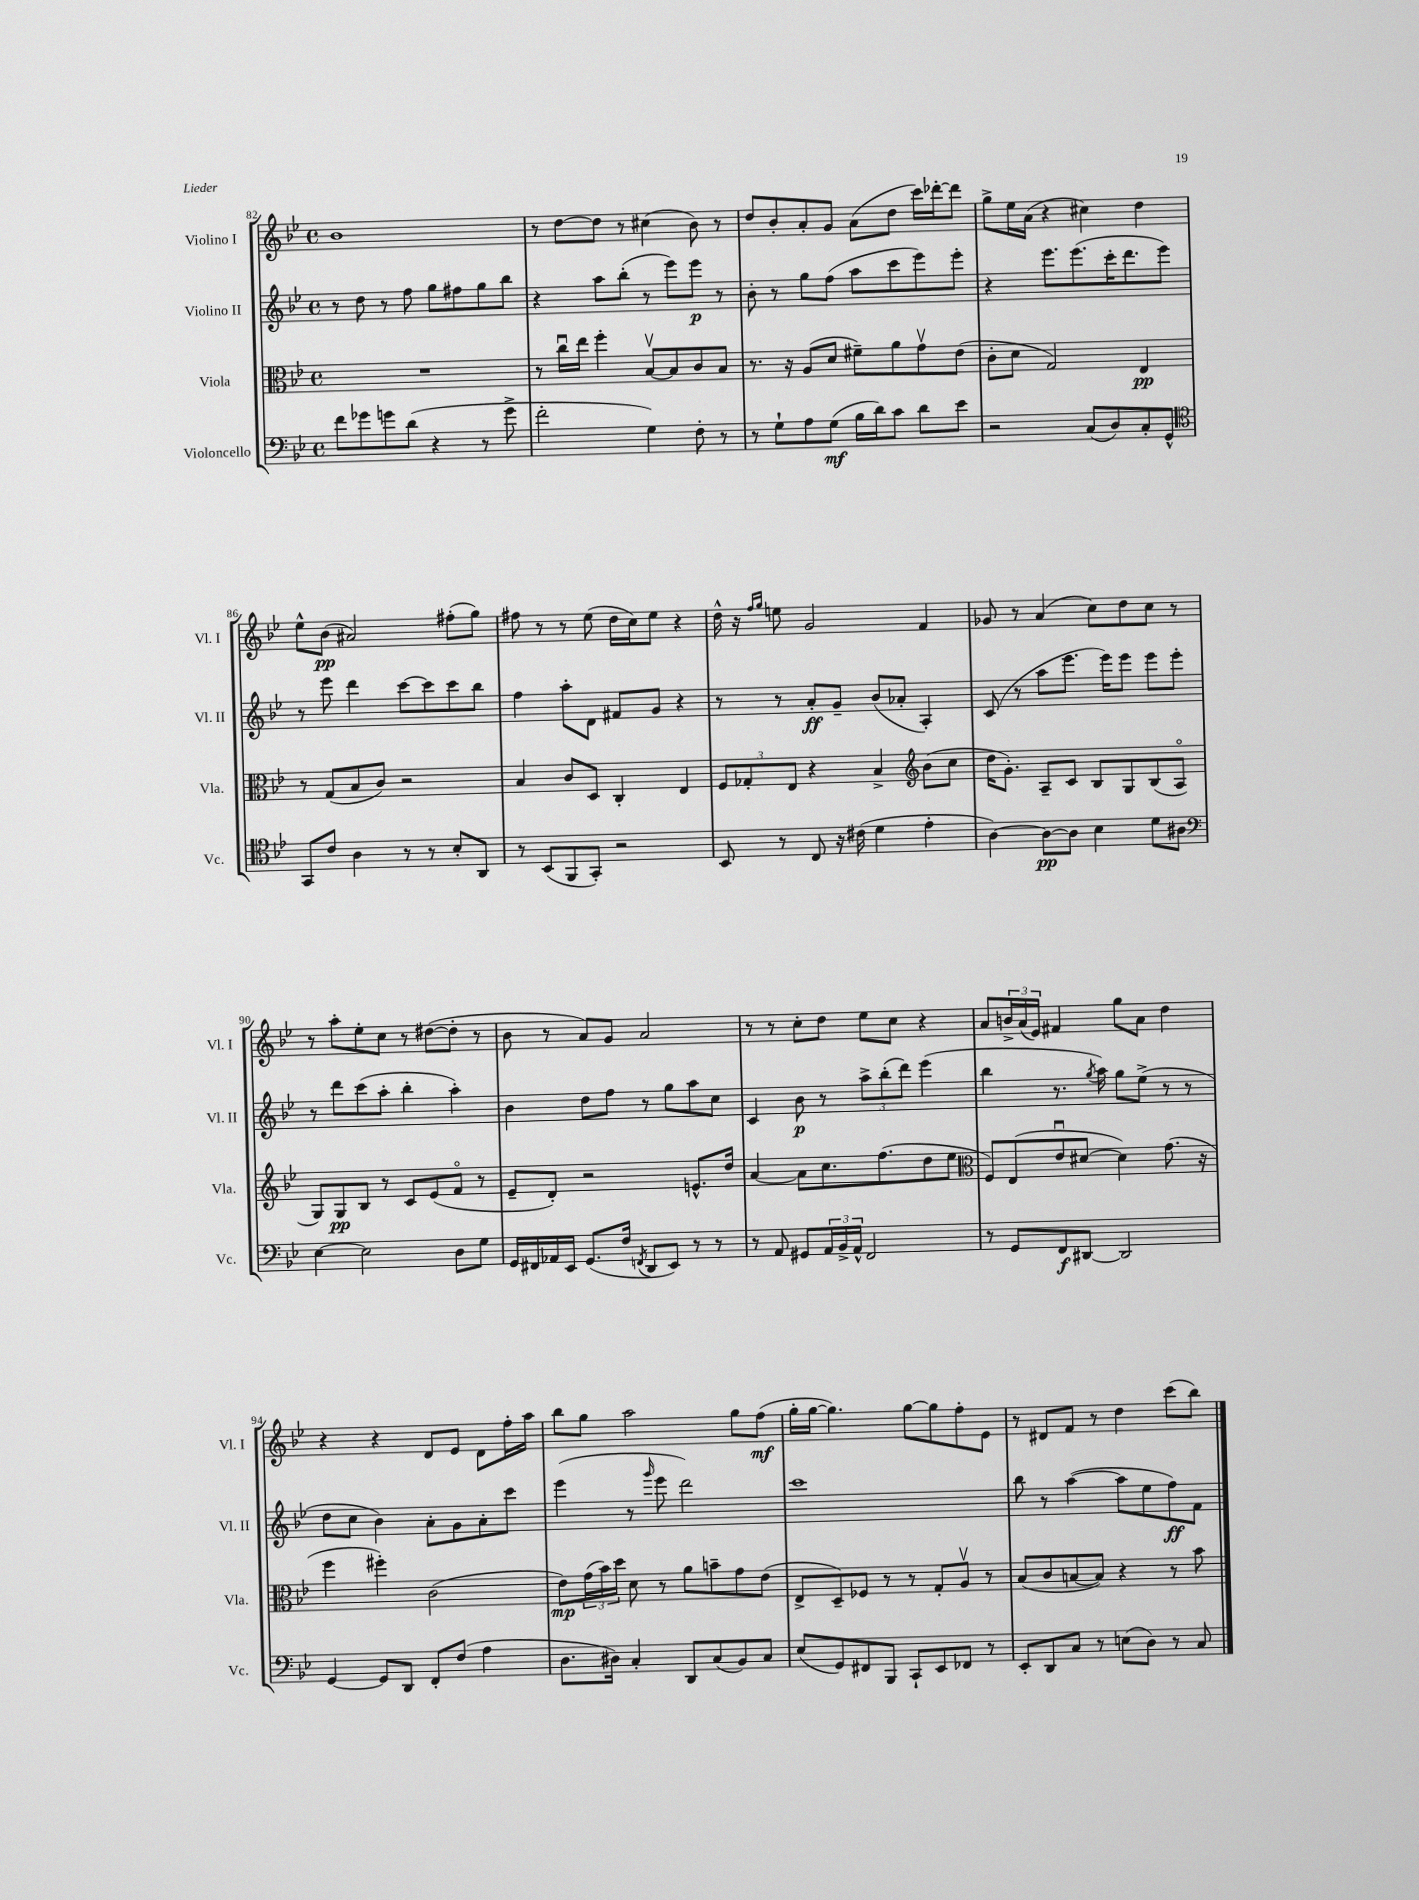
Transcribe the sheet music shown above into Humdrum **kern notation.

**kern	**dynam	**kern	**dynam	**kern	**dynam	**kern	**dynam
*part4	*part4	*part3	*part3	*part2	*part2	*part1	*part1
*staff4	*staff4	*staff3	*staff3	*staff2	*staff2	*staff1	*staff1
*I"Violoncello	*	*I"Viola	*	*I"Violino II	*	*I"Violino I	*
*I'Vc.	*	*I'Vla.	*	*I'Vl. II	*	*I'Vl. I	*
*clefF4	*	*clefC3	*	*clefG2	*	*clefG2	*
*k[b-e-]	*	*k[b-e-]	*	*k[b-e-]	*	*k[b-e-]	*
*M4/4	*	*M4/4	*	*M4/4	*	*M4/4	*
*met(c)	*	*met(c)	*	*met(c)	*	*met(c)	*
=82	=82	=82	=82	=82	=82	=82	=82
8f\L	.	1r	.	8r	.	1b-	.
8g-X\	.	.	.	8dd\	.	.	.
8gn\	.	.	.	8r	.	.	.
(8d\J	.	.	.	8ff\	.	.	.
4r	.	.	.	8gg\L	.	.	.
.	.	.	.	8ff#X\	.	.	.
8r	.	.	.	8gg\	.	.	.
8g^\	.	.	.	8bb-\J	.	.	.
=83	=83	=83	=83	=83	=83	=83	=83
2f'\	.	8r	.	4r	.	8r	.
.	.	16ccu\LL	.	.	.	[8dd\L	.
.	.	16ee-\JJ	.	.	.	.	.
.	.	4ff'\	.	8aa\L	.	8dd\J]	.
.	.	.	.	(8bb-'\J	.	8r	.
4G\)	.	[8B-v/L	.	8r	.	(4cc#X\	.
.	.	8B-/]	.	8eee-\L)	.	.	.
8F'\	.	8c/	.	8eee-\J	p	8b-\)	.
8r	.	8B-/J	.	8r	.	8r	.
=84	=84	=84	=84	=84	=84	=84	=84
8r	.	8.r	.	8b-'\	.	8dd/L	.
8G`\L	.	.	.	8r	.	8b-'/	.
.	.	16r	.	.	.	.	.
8A\	.	(8A/L	.	8gg\L	.	8a'/	.
(8G\J	mf	8d/J	.	(8ff\J	.	8g/J	.
16B-\LL	.	8f#X~\L)	.	8aa\L	.	(8a\L	.
16d\J)	.	.	.	.	.	.	.
8c\J	.	8a\	.	8ccc\	.	8dd\J	.
8d\L	.	8gv\	.	8eee-\)	.	16ccc\LL)	.
.	.	.	.	.	.	[16ddd-X'\J	.
8e-\J	.	(8e-\J	.	8eee-'\J	.	8ddd-\J]	.
=85	=85	=85	=85	=85	=85	=85	=85
2r	.	8c'\L	.	4r	.	8gg^\L	.
.	.	8d\J	.	.	.	16ee-\L	.
.	.	.	.	.	.	(16a\JJ	.
.	.	2G/)	.	8.eee-\L	.	4r	.
.	.	.	.	(8.eee-\	.	.	.
(8C/L	.	.	.	.	.	4cc#X\)	.
8D/)	.	.	.	16ccc'\K	.	.	.
.	.	.	.	8.ddd\	.	.	.
8C'/	.	4E-/	pp	.	.	4dd\	.
8GG^^/J	.	.	.	8eee-\J)	.	.	.
!!LO:LB:g=z
=86	=86	=86	=86	=86	=86	=86	=86
*clefC4	*	*	*	*	*	*	*
8GG/L	.	8r	.	8r	.	8ee-^^\L	.
8c/J	.	(8G/L	.	8eee-\	.	(8b-\J	pp
4A\	.	8B-/	.	4ddd\	.	2a#X/)	.
.	.	8c/J)	.	.	.	.	.
8r	.	2r	.	[8ccc\L	.	.	.
8r	.	.	.	8ccc\]	.	.	.
8B-'/L	.	.	.	8ccc\	.	(8ff#X'\L	.
8AA/J	.	.	.	8bb-\J	.	8gg\J)	.
=87	=87	=87	=87	=87	=87	=87	=87
8r	.	4B-/	.	4ff\	.	8ff#X\	.
(8BB-/L	.	.	.	.	.	8r	.
8FF/	.	8c/L	.	8aa'\L	.	8r	.
8GG'/J)	.	8D/J	.	8d\J	.	(8ee-\	.
2r	.	4C'/	.	8f#X/L	.	16dd\LL	.
.	.	.	.	.	.	16cc\J)	.
.	.	.	.	8g/J	.	8ee-\J	.
.	.	4E-/	.	4r	.	4r	.
=88	=88	=88	=88	=88	=88	=88	=88
8BB-/	.	12F/L	.	8r	.	16dd^^\	.
.	.	.	.	.	.	16r	.
.	.	12G-X'/	.	.	.	.	.
.	.	.	.	.	.	16qqff/LL	.
.	.	.	.	.	.	16qqgg/JJ	.
8r	.	.	.	8r	.	8een\	.
.	.	12E-/J	.	.	.	.	.
8C/	.	4r	.	8a'/L	ff	2g/	.
16r	.	.	.	8g~/J	.	.	.
(16c#X\	.	.	.	.	.	.	.
4d\	.	4B-^/	.	(8b-/L	.	.	.
.	.	.	.	8a-X'/J	.	.	.
*	*	*clefG2	*	*	*	*	*
4e-'\	.	(8b-\L	.	4A'/)	.	4f/	.
.	.	8cc\J	.	.	.	.	.
=89	=89	=89	=89	=89	=89	=89	=89
[4A\)	.	16dd\KL	.	(8c/	.	8g-X/	.
.	.	8.g'\J)	.	.	.	.	.
.	.	.	.	8r	.	8r	.
8A\L_	pp	8A~/L	.	8aa\L	.	(4a/	.
8A\J]	.	8c/J	.	8.eee-\J	.	.	.
4B-\	.	8B-/L	.	.	.	8cc\L)	.
.	.	.	.	16eee-\KL)	.	.	.
.	.	8G/	.	8eee-\J	.	8dd\	.
8d\L	.	(8B-/	.	8eee-\L	.	8cc\J	.
8A#X\J	.	8A/J	.	8eee-'\J	.	8r	.
!!LO:LB:g=z
=90	=90	=90	=90	=90	=90	=90	=90
*clefF4	*	*	*	*	*	*	*
[4E-\	.	8G/L)	.	8r	.	8r	.
.	.	8G/	pp	8ddd\L	.	8aa'\L	.
2E-\]	.	8B-/J	.	(8ccc\	.	8ee-'\	.
.	.	8r	.	8aa'\J	.	8cc\J	.
.	.	8c/L	.	4bb-'\	.	8r	.
.	.	(8e-/	.	.	.	([8dd#X\L	.
8D\L	.	8f/J	.	4aa'\)	.	8dd#'\J]	.
8G\J	.	8r	.	.	.	8r	.
=91	=91	=91	=91	=91	=91	=91	=91
16GG/LL	.	8e-~/L	.	4b-\	.	8b-\	.
16FF#X/	.	.	.	.	.	.	.
16AA-X/	.	8d'/J)	.	.	.	8r	.
16EE-/JJ	.	.	.	.	.	.	.
(8.GG/L	.	2r	.	8dd\L	.	8a/L)	.
.	.	.	.	8ff\J	.	8g/J	.
16F/Jk	.	.	.	.	.	.	.
8qFFn/	.	.	.	.	.	.	.
8DD/L	.	.	.	8r	.	2a/	.
8EE-/J)	.	.	.	8gg\L	.	.	.
8r	.	8.en^^/L	.	8aa\	.	.	.
8r	.	.	.	8cc\J	.	.	.
.	.	16dd/Jk	.	.	.	.	.
=92	=92	=92	=92	=92	=92	=92	=92
8r	.	[4a/	.	4c/	.	8r	.
8AA/	.	.	.	.	.	8r	.
8GG#X/L	.	8a\L]	.	8b-\	p	8cc'\L	.
24AA/L	.	8.cc\	.	8r	.	8dd\J	.
24BB-^/	.	.	.	.	.	.	.
24AA^^/JJ	.	.	.	.	.	.	.
2FF/	.	.	.	12aa^\L	.	8ee-\L	.
.	.	(8.ff\	.	.	.	.	.
.	.	.	.	(12bb-'\	.	.	.
.	.	.	.	.	.	8cc\J	.
.	.	.	.	12ddd\J)	.	.	.
.	.	8dd\	.	(4eee-\	.	4r	.
.	.	8ee-\J	.	.	.	.	.
=93	=93	=93	=93	=93	=93	=93	=93
*	*	*clefC3	*	*	*	*	*
8r	.	8F/L)	.	4bb-\	.	8a/L	.
8GG/L	.	(8E-/	.	.	.	24bn^/L	.
.	.	.	.	.	.	(24a/	.
.	.	.	.	.	.	24e-/JJ)	.
8FF/	f	8e-u/	.	8.r	.	4f#X/	.
[8DD#X/J	.	[8d#X/J	.	.	.	.	.
.	.	.	.	8qgg/	.	.	.
.	.	.	.	16aa\)	.	.	.
2DD#/]	.	4d#\])	.	8gg\L	.	8gg\L	.
.	.	.	.	(8ee-^\J	.	8a\J	.
.	.	(8.g\	.	8r	.	4dd\	.
.	.	.	.	8r	.	.	.
.	.	16r	.	.	.	.	.
!!LO:LB:g=z
=94	=94	=94	=94	=94	=94	=94	=94
[4GG/	.	4ff\	.	8dd\L	.	4r	.
.	.	.	.	8cc\J	.	.	.
8GG/L]	.	4ff#X'\)	.	4b-\)	.	4r	.
8DD/J	.	.	.	.	.	.	.
8FF'/L	.	(2c\	.	8a'\L	.	8d/L	.
(8F/J	.	.	.	8g\	.	8e-/J	.
4A\	.	.	.	8a'\	.	8d\L	.
.	.	.	.	8ccc\J	.	16ff'\L	.
.	.	.	.	.	.	16aa\JJ	.
=95	=95	=95	=95	=95	=95	=95	=95
8.D\L	.	8e-\L)	mp	(4eee-\	.	8bb-\L	.
.	.	(24g\L	.	.	.	8gg\J	.
.	.	24b-\)	.	.	.	.	.
16D#X\Jk)	.	.	.	.	.	.	.
.	.	24dd\JJ	.	.	.	.	.
4C'/	.	8d\	.	8r	.	2aa\	.
.	.	.	.	16qqggg/	.	.	.
.	.	8r	.	8eee-\	.	.	.
8DD/L	.	8a\L	.	2ddd\)	.	.	.
(8C/	.	8bn~\	.	.	.	.	.
8BB-/)	.	8g\	.	.	.	8gg\L	.
8C/J	.	(8e-\J	.	.	.	(8ff\J	mf
=96	=96	=96	=96	=96	=96	=96	=96
(8E-/L	.	8E-^/L	.	1ccc	.	16gg'\LL	.
.	.	.	.	.	.	[16gg\JJ	.
8GG/)	.	8D~/)	.	.	.	4.gg\])	.
8FF#X/	.	8F-X/J	.	.	.	.	.
8BBB-/J	.	8r	.	.	.	.	.
8CC`/L	.	8r	.	.	.	[8gg\L	.
8EE-/	.	8G'/L	.	.	.	8gg\]	.
8FF-X/J	.	8Av/J	.	.	.	8ff'\	.
8r	.	8r	.	.	.	8e-\J	.
=97	=97	=97	=97	=97	=97	=97	=97
8EE-'/L	.	(8B-/L	.	8bb-\	.	8r	.
8DD/	.	8c/	.	8r	.	8d#X/L	.
8C/J	.	[8Bn/	.	([4aa\	.	8f/J	.
8r	.	8B/J])	.	.	.	8r	.
(8En\L	.	4r	.	8aa\L]	.	4dd\	.
8D\J)	.	.	.	8ee-\	.	.	.
8r	.	8r	.	8ff\)	ff	(8ccc\L	.
8C/	.	8b-\	.	8f\J	.	8bb-\J)	.
==	==	==	==	==	==	==	==
*-	*-	*-	*-	*-	*-	*-	*-
